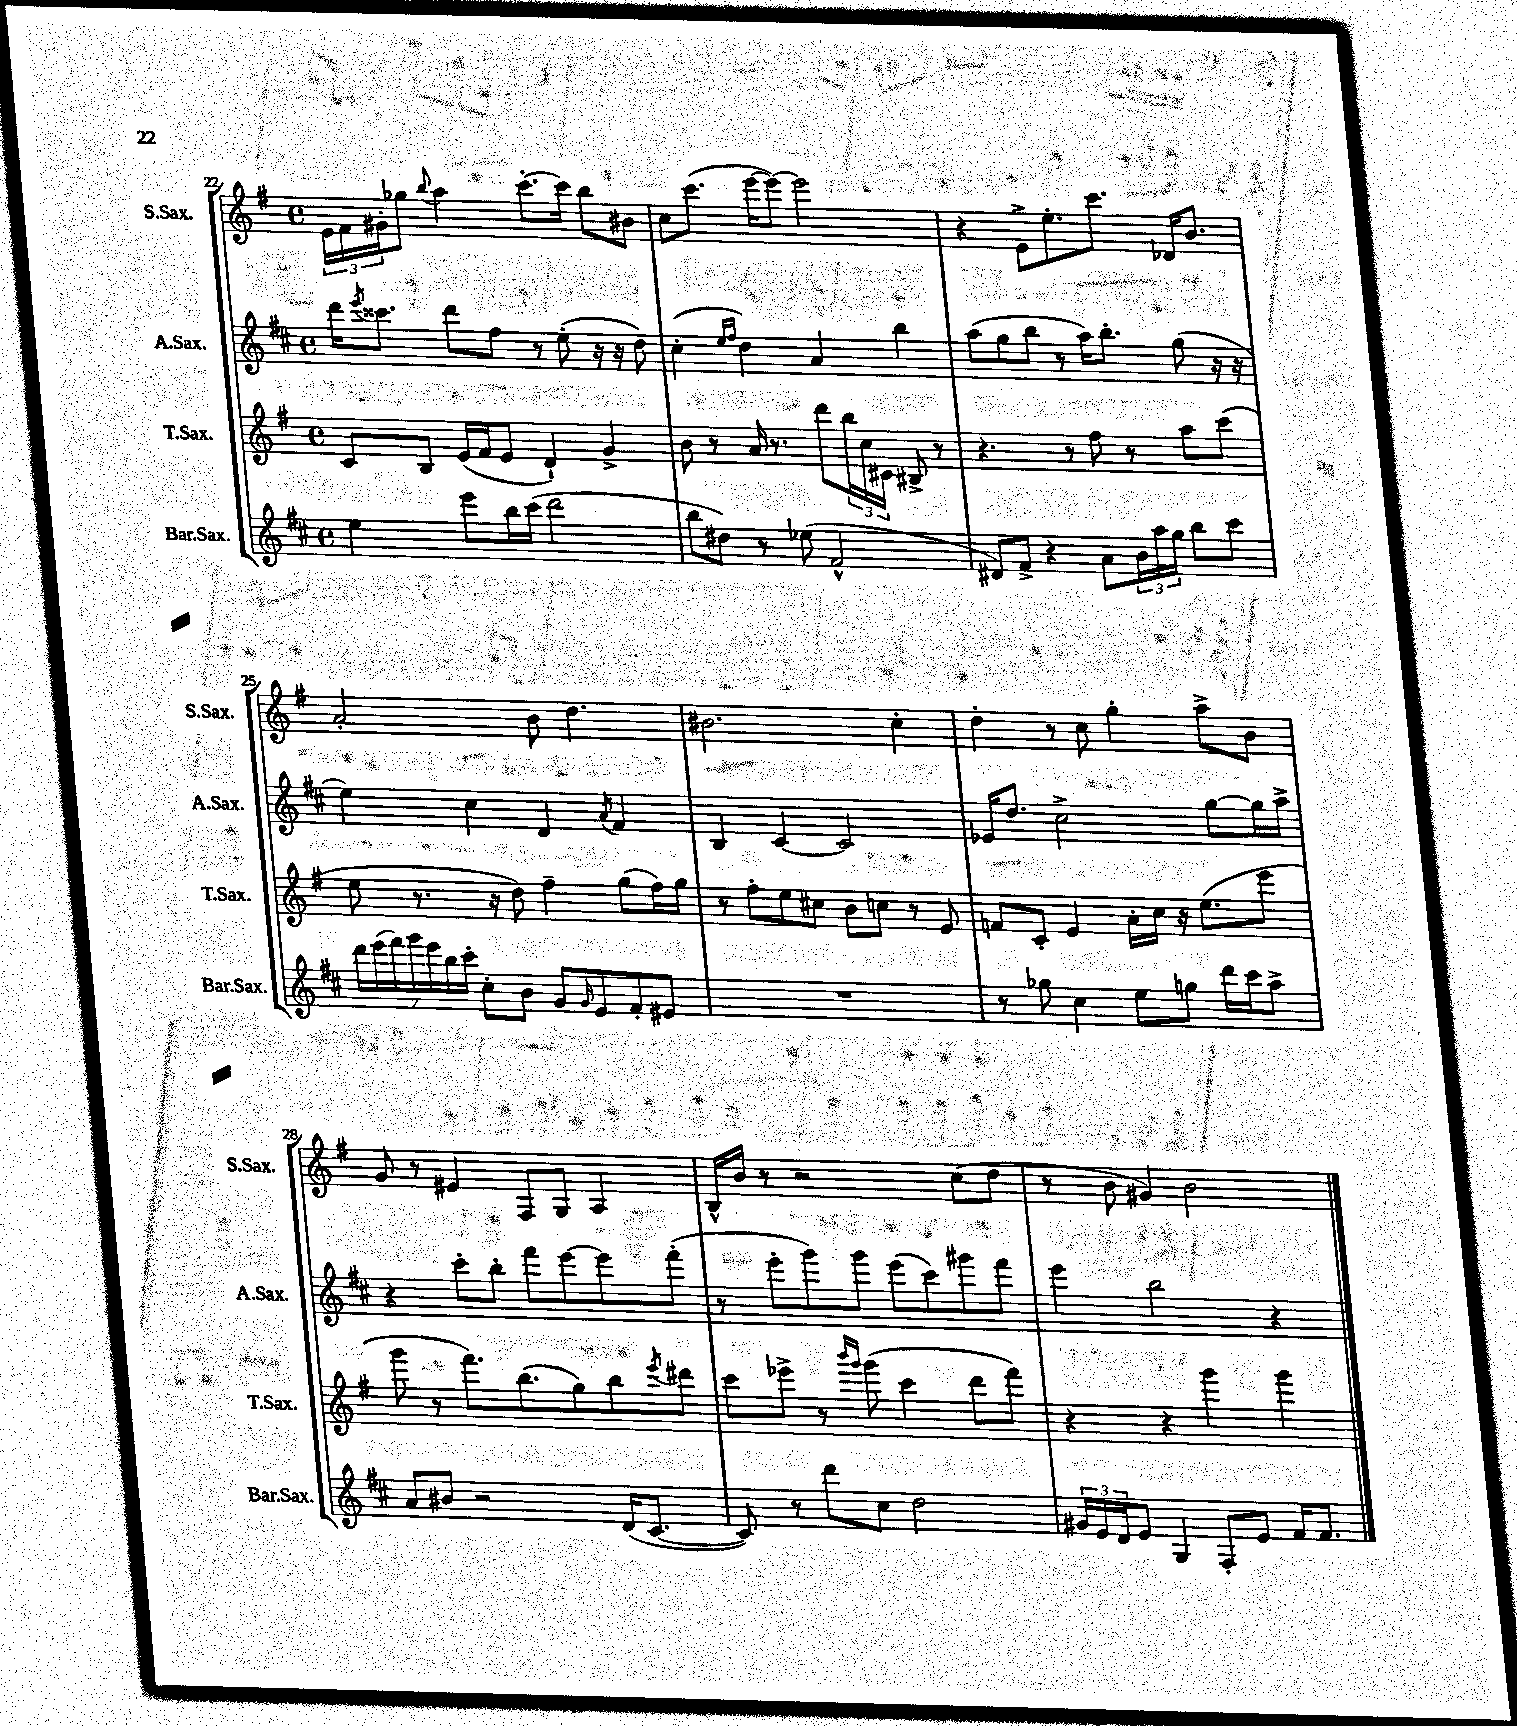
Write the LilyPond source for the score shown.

<<
\new StaffGroup <<
\new Staff = "s0" \with { instrumentName = "S.Sax." shortInstrumentName = "S.Sax." } {
    \clef treble \key g \major \defaultTimeSignature \time 4/4
    \tuplet 3/2 { e'16 fis'16 gis'16-. } ges''8 \appoggiatura { b''8 } a''4 c'''8.~-. c'''16 b''8 bis'8 |
    c''8 c'''8.( e'''16~ e'''8~) e'''2 |
    r4 e'8-> e''8.-. c'''8. des'16 b'8. |
    a'2-. b'8 d''4. |
    bis'2. c''4-. |
    d''4-. r8 c''8 g''4-. a''8-> b'8 |
    g'8 r8 eis'4 fis8 g8 a4 |
    b16-^ b'16 r8 r2 c''8( d''8 |
    r8 b'8 gis'4) b'2 \bar "|." |
}
\new Staff = "s1" \with { instrumentName = "A.Sax." shortInstrumentName = "A.Sax." } {
    \clef treble \key d \major \defaultTimeSignature \time 4/4
    d'''16 \acciaccatura { e'''8 } cisis'''8. d'''8 fis''8 r8 e''8-.( r16 r16 d''8) |
    cis''4-.( \grace { e''16 fis''16 } d''4) a'4 b''4 |
    a''8( g''8 b''8 r8 a''16) b''8.-. g''8( r16 r16 |
    e''4) cis''4 d'4 \acciaccatura { a'8 } fis'4 |
    b4 cis'4~ cis'2 |
    ees'16 d''8. cis''2-> g''8~ g''16 a''16-> |
    r4 cis'''8-. b''8-. fis'''8 e'''8~ e'''8 fis'''8-.( |
    r8 e'''8-. g'''8) g'''8 e'''8( cis'''8) gis'''8 fis'''8 |
    e'''4 b''2 r4 \bar "|." |
}
\new Staff = "s2" \with { instrumentName = "T.Sax." shortInstrumentName = "T.Sax." } {
    \clef treble \key g \major \defaultTimeSignature \time 4/4
    c'8 b8 e'16( fis'16 e'8 d'4-!) g'4-> |
    b'8 r8 a'16 r8. d'''8 \tuplet 3/2 { b''16 c''16 cis'16 } bis8-> r8 |
    r4. r8 fis''8 r8 a''8 c'''8( |
    e''8 r8. r16 d''8) fis''4-- g''8( fis''16) g''16 |
    r8 fis''8-. e''8 cis''8 b'8 c''8 r8 e'8 |
    f'8 c'8-. e'4 a'16-. c''16 r16 e''8.( e'''8 |
    g'''8 r8 fis'''8.) b''8.( g''8) b''8 \acciaccatura { e'''8 } dis'''8 |
    c'''8 ees'''8-> r8 \grace { b'''16 g'''16 } g'''8( c'''4 d'''8 fis'''8) |
    r4 r4 g'''4 g'''4 \bar "|." |
}
\new Staff = "s3" \with { instrumentName = "Bar.Sax." shortInstrumentName = "Bar.Sax." } {
    \clef treble \key d \major \defaultTimeSignature \time 4/4
    e''4 e'''8 b''16 cis'''16( d'''2 |
    b''8 dis''8) r8 ees''8( fis'2-^ |
    dis'8) fis'8-> r4 a'8 \tuplet 3/2 { b'16 a''16 g''16 } b''8 cis'''8 |
    \tuplet 7/4 { d'''16 e'''16( fis'''16) g'''16 e'''16 b''16 cis'''16-. } cis''8-. b'8 g'8 \grace { g'16 } e'8 fis'8-. eis'8 |
    R1 |
    r8 ges''8 cis''4 e''8 g''8 d'''16 cis'''16 a''8-> |
    a'8 bis'8 r2 d'16( cis'8.~ |
    cis'8) r8 d'''8 cis''8 d''2 |
    \tuplet 3/2 { gis'16 e'16 d'16 } e'8 g4 fis8-. e'8 fis'16 fis'8. \bar "|." |
}
>>
>>
\layout { \context { \Score currentBarNumber = #22 } }
